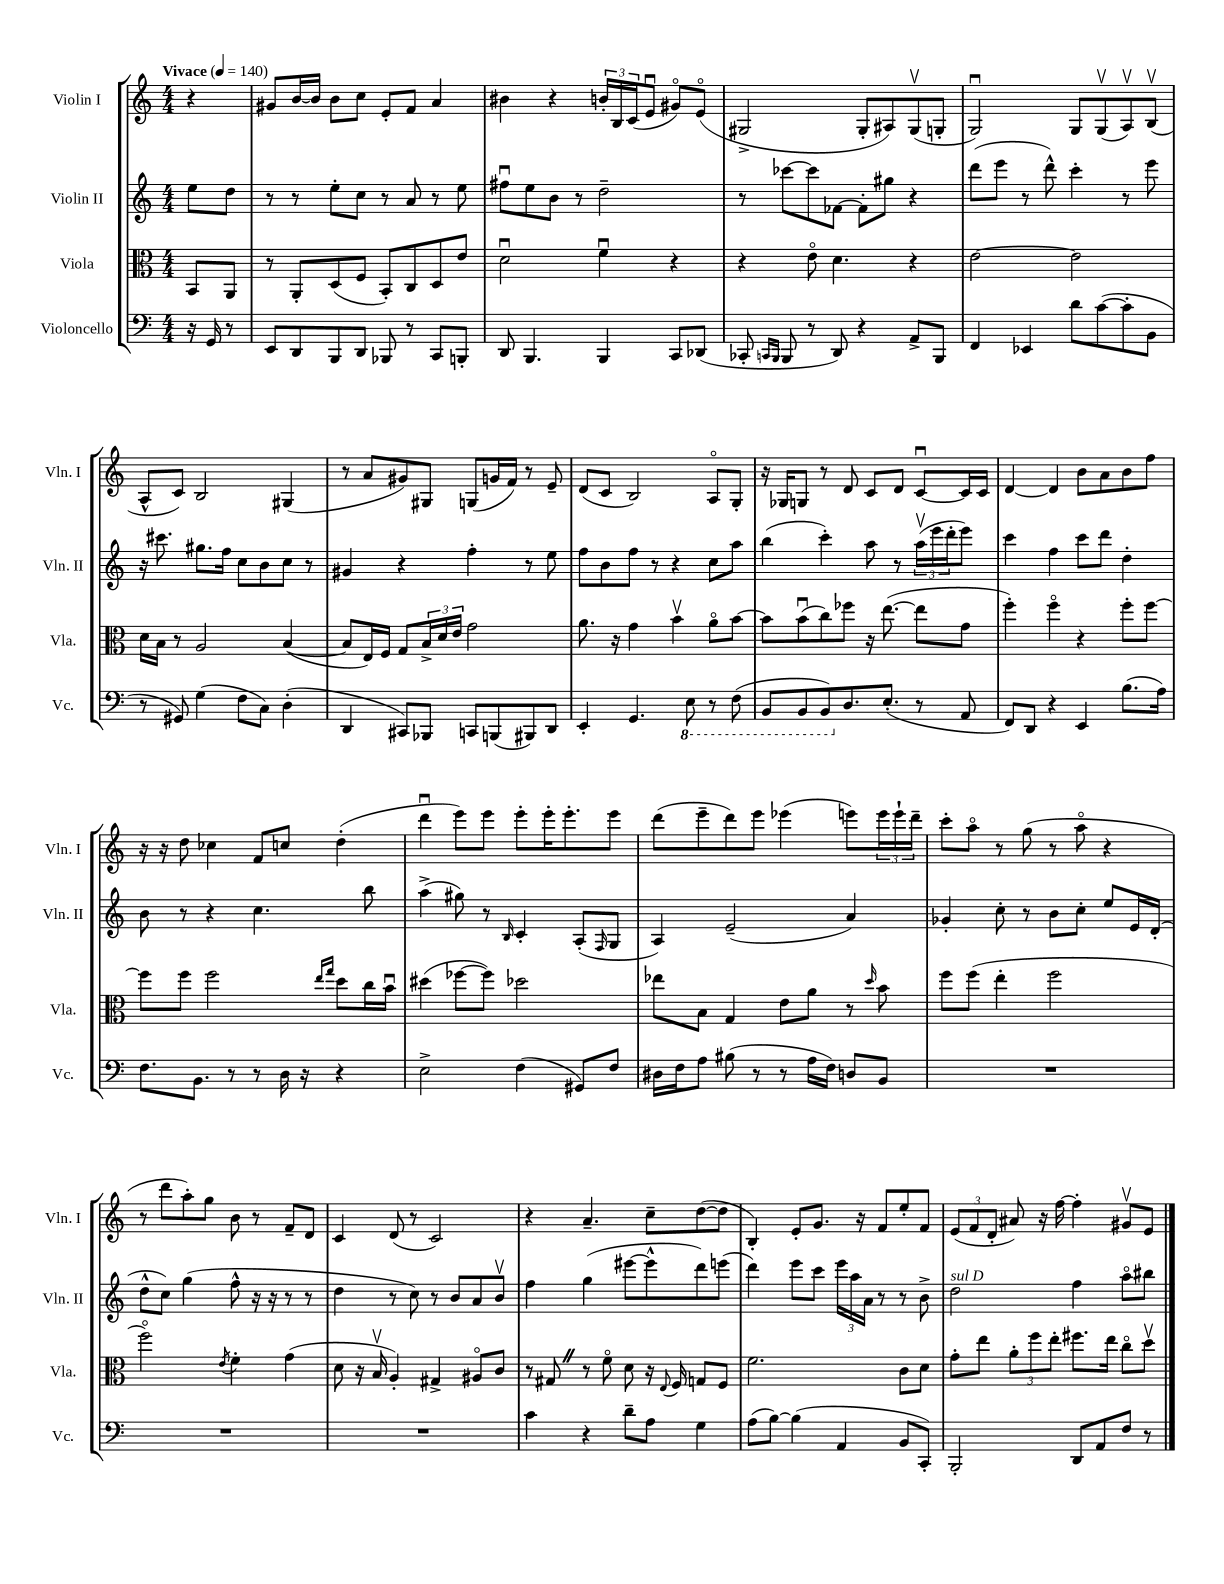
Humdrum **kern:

**kern	**kern	**kern	**kern
*part4	*part3	*part2	*part1
*staff4	*staff3	*staff2	*staff1
*I"Violoncello	*I"Viola	*I"Violin II	*I"Violin I
*I'Vc.	*I'Vla.	*I'Vln. II	*I'Vln. I
*clefF4	*clefC3	*clefG2	*clefG2
*k[]	*k[]	*k[]	*k[]
*M4/4	*M4/4	*M4/4	*M4/4
*MM140	*MM140	*MM140	*MM140
=	=	=	=
!	!	!	!LO:TX:a:B:t=Vivace
16r	8BB/L	8ee\L	4r
16GG/	.	.	.
8r	8AA/J	8dd\J	.
=1	=1	=1	=1
8EE/L	8r	8r	8g#X/L
8DD/	8AA'/L	8r	[16b/L
.	.	.	16b/JJ]
8BBB/	(8D/	8ee'\L	8b\L
8DD/J	8F/J	8cc\J	8cc\J
8BBB-X/	8BB'/L)	8r	8e'/L
8r	8C/	8a/	8f/J
8CC/L	8D/	8r	4a/
8BBBn'/J	8e/J	8ee\	.
=2	=2	=2	=2
8DD/	2du\	8ff#Xu\L	4b#X\
4.BBB/	.	8ee\	.
.	.	8b\J	4r
.	.	8r	.
4BBB/	4fu\	2dd~\	24bn'/LL
.	.	.	24B/
.	.	.	(24c/J
.	.	.	8eu/J
8CC/L	4r	.	8g#X/L)
(8DD-X/J	.	.	(8e/J
=3	=3	=3	=3
8CC-X'/	4r	8r	2G#X^/
16qqCCn/LL	.	.	.
16qqBBB/JJ	.	.	.
8BBB/	.	[8ccc-X\L	.
8r	8e\	8ccc-\]	.
8DD/)	4.d\	[8f-X\J	.
4r	.	8f-'\L]	8G#'/L
.	.	8gg#X\J	8A#X/)
8AA^/L	4r	4r	(8G#v/
8BBB/J	.	.	8Gn'/J
=4	=4	=4	=4
4FF/	[2e\	(8ddd\L	2Gu/)
.	.	8eee\J	.
4EE-X/	.	8r	.
.	.	8ddd^^\)	.
8d\L	2e\]	4ccc'\	8G/L
([8c\	.	.	(8Gv/
8c'\]	.	8r	8Av/)
8BB\J	.	8eee\	(8Bv/J
!!LO:LB:g=z
=5	=5	=5	=5
8r	16d\LL	16r	8A^^/L
.	16B\JJ	8.ccc#X\	.
8GG#X/)	8r	.	8c/J)
(4G\	2A/	8.gg#X\L	2B/
.	.	16ff\Jk	.
8F\L	.	8cc\L	.
8C\J)	.	8b\	.
(4D'\	([4B/	8cc\J	(4G#X/
.	.	8r	.
=6	=6	=6	=6
4DD/	8B/L]	4g#X/	8r
.	16E/L)	.	8a/L
.	16F/JJ	.	.
8CC#X/L)	8G/L	4r	8g#X/)
8BBB-X/J	24B^/L	.	8G#X/J
.	24d/	.	.
.	24e/JJ	.	.
8CCn/L	2g\	4ff'\	(8Gn/L
(8BBBn/	.	.	16gn/L
.	.	.	16f/JJ)
8BBB#X/)	.	8r	8r
8DD/J	.	8ee\	8e~/
=7	=7	=7	=7
4EE'/	8.a\	8ff\L	(8d/L
.	.	8b\	8c/J
.	16r	.	.
4.GG/	4g\	8ff\J	2B/)
.	.	8r	.
.	4bv\	4r	.
*8ba	*	*	*
8EE\	.	.	.
8r	8a\L	8cc\L	8A/L
(8FF\	[8b\J	8aa\J	8G'/J
=8	=8	=8	=8
8BBB/L	8b\L]	(4bb\	16r
.	.	.	16G-X/KL
8BBB/	(8bu\	.	8Gn/J
8BBB/)	8cc\)	4ccc'\)	8r
*X8ba	*	*	*
8.D/	8ff-X\J	.	8d/
.	16r	8aa\	8c/L
(8.E'/J	([8.ee\	.	.
.	.	8r	8d/J
8r	8ee\L]	(24aav\LL	[8cu/L
.	.	24eee\	.
.	.	24ddd'\J	.
8AA/	8g\J	8eee\J)	16c/L]
.	.	.	16c/JJ
=9	=9	=9	=9
8FF/L)	4ff'\)	4ccc\	[4d/
8DD/J	.	.	.
4r	4ff\	4ff\	4d/]
4EE/	4r	8ccc\L	8b\L
.	.	8ddd\J	8a\
(8.B\L	8ff'\L	4dd'\	8b\
.	[8ff\J	.	8ff\J
16A\Jk)	.	.	.
!!LO:LB:g=z
=10	=10	=10	=10
8.F\L	8ff\L]	8b\	16r
.	.	.	16r
.	8ff\J	8r	8dd\
8.BB\J	.	.	.
.	2ff\	4r	4cc-X\
8r	.	.	.
8r	.	4.cc\	8f/L
16D\	.	.	8ccn/J
16r	.	.	.
.	16qqee/LL	.	.
.	16qqgg/JJ	.	.
4r	8dd\L	.	(4dd'\
.	16cc\L	8bb\	.
.	16bu\JJ	.	.
=11	=11	=11	=11
2E^\	(4dd#X\	(4aa^\	4dddu\
.	[8ff-X\L	8gg#X\)	8eee\L)
.	8ff-\J])	8r	8eee\J
.	.	16qqB/	.
(4F\	2dd-X\	4c'/	8eee'\L
.	.	.	16eee'\K
.	.	.	8.eee'\
8GG#X/L)	.	(8A'/L	.
.	.	16qqF/	.
8F/J	.	8G/J	8eee\J
=12	=12	=12	=12
16D#X\LL	8ee-X\L	4A/)	(8ddd\L
16F\J	.	.	.
8A\J	8B\J	.	8eee~\
(8B#X\	4G/	(2e~/	8ddd\)
8r	.	.	8eee\J
8r	8e\L	.	(4eee-X\
16A\LL	8a\J	.	.
16F\JJ)	.	.	.
8Dn/L	8r	4a/)	8eeen\L)
.	16qqdd/	.	.
8BB/J	8b\	.	24eee\L
.	.	.	24eee`\
.	.	.	24ddd~\JJ
=13	=13	=13	=13
1r	8ff\L	4g-X'/	8ccc'\L
.	(8ff\J	.	8aa\J
.	4ee'\	8cc'\	8r
.	.	8r	(8gg\
.	2ff\	8b\L	8r
.	.	8cc'\J	8aa\
.	.	8ee/L	4r
.	.	16e/L	.
.	.	(16d'/JJ	.
!!LO:LB:g=z
=14	=14	=14	=14
1r	2ff\)	8dd^^\L	8r
.	.	8cc\J)	8ddd\L
.	.	(4gg\	8aa'\)
.	.	.	8gg\J
.	8qe/	.	.
.	4f'\	8ff^^\	8b\
.	.	16r	8r
.	.	16r	.
.	(4g\	8r	8f~/L
.	.	8r	8d/J
=15	=15	=15	=15
1r	8d\	4dd\	4c/
.	16r	.	.
.	16Bv/	.	.
.	4A'/)	8r	(8d/
.	.	8cc\)	8r
.	4G#X^/	8r	2c/)
.	.	8b/L	.
.	8A#X/L	8a/	.
.	8c/J	8bv/J	.
=16	=16	=16	=16
4c\	8r	4ff\	4r
.	8G#XZ/	.	.
4r	8r	(4gg\	4.a~/
.	8f\	.	.
8d~\L	8d\	[8eee#X\L	.
8A\J	16r	8eee#^^\]	8cc~\L
.	8qqE/	.	.
.	16F/	.	.
4G\	8Gn/L	8ddd\)	([8dd\
.	8F/J	(8eeen\J	8dd\J]
=17	=17	=17	=17
(8A\L	2.f\	4ddd\)	4B'/)
[8B\J)	.	.	.
(4B\]	.	8eee\L	8e'/L
.	.	8ccc\J	8.g/J
4AA/	.	24eee\LL	.
.	.	24aa\	.
.	.	.	16r
.	.	24a\JJ	.
.	.	8r	8f/L
8BB/L	8c\L	8r	8ee'/
8CC'/J)	8d\J	8b^\	8f/J
=18	=18	=18	=18
!	!	!LO:TX:a:i:t=sul D	!
2BBB'/	8g'\L	2dd\	(12e/L
.	.	.	12f/
.	8ee\J	.	.
.	.	.	12d'/J
.	12a'\L	.	8a#X/)
.	12ff\	.	.
.	.	.	16r
.	12ee'\J	.	.
.	.	.	[16ff\
8DD/L	8.ff#X\L	4ff\	4ff'\]
8AA/	.	.	.
.	16ee\Jk	.	.
8F/J	8cc\L	8aa\L	8g#Xv/L
8r	8ddv\J	8bb#X\J	8e/J
==	==	==	==
*-	*-	*-	*-
